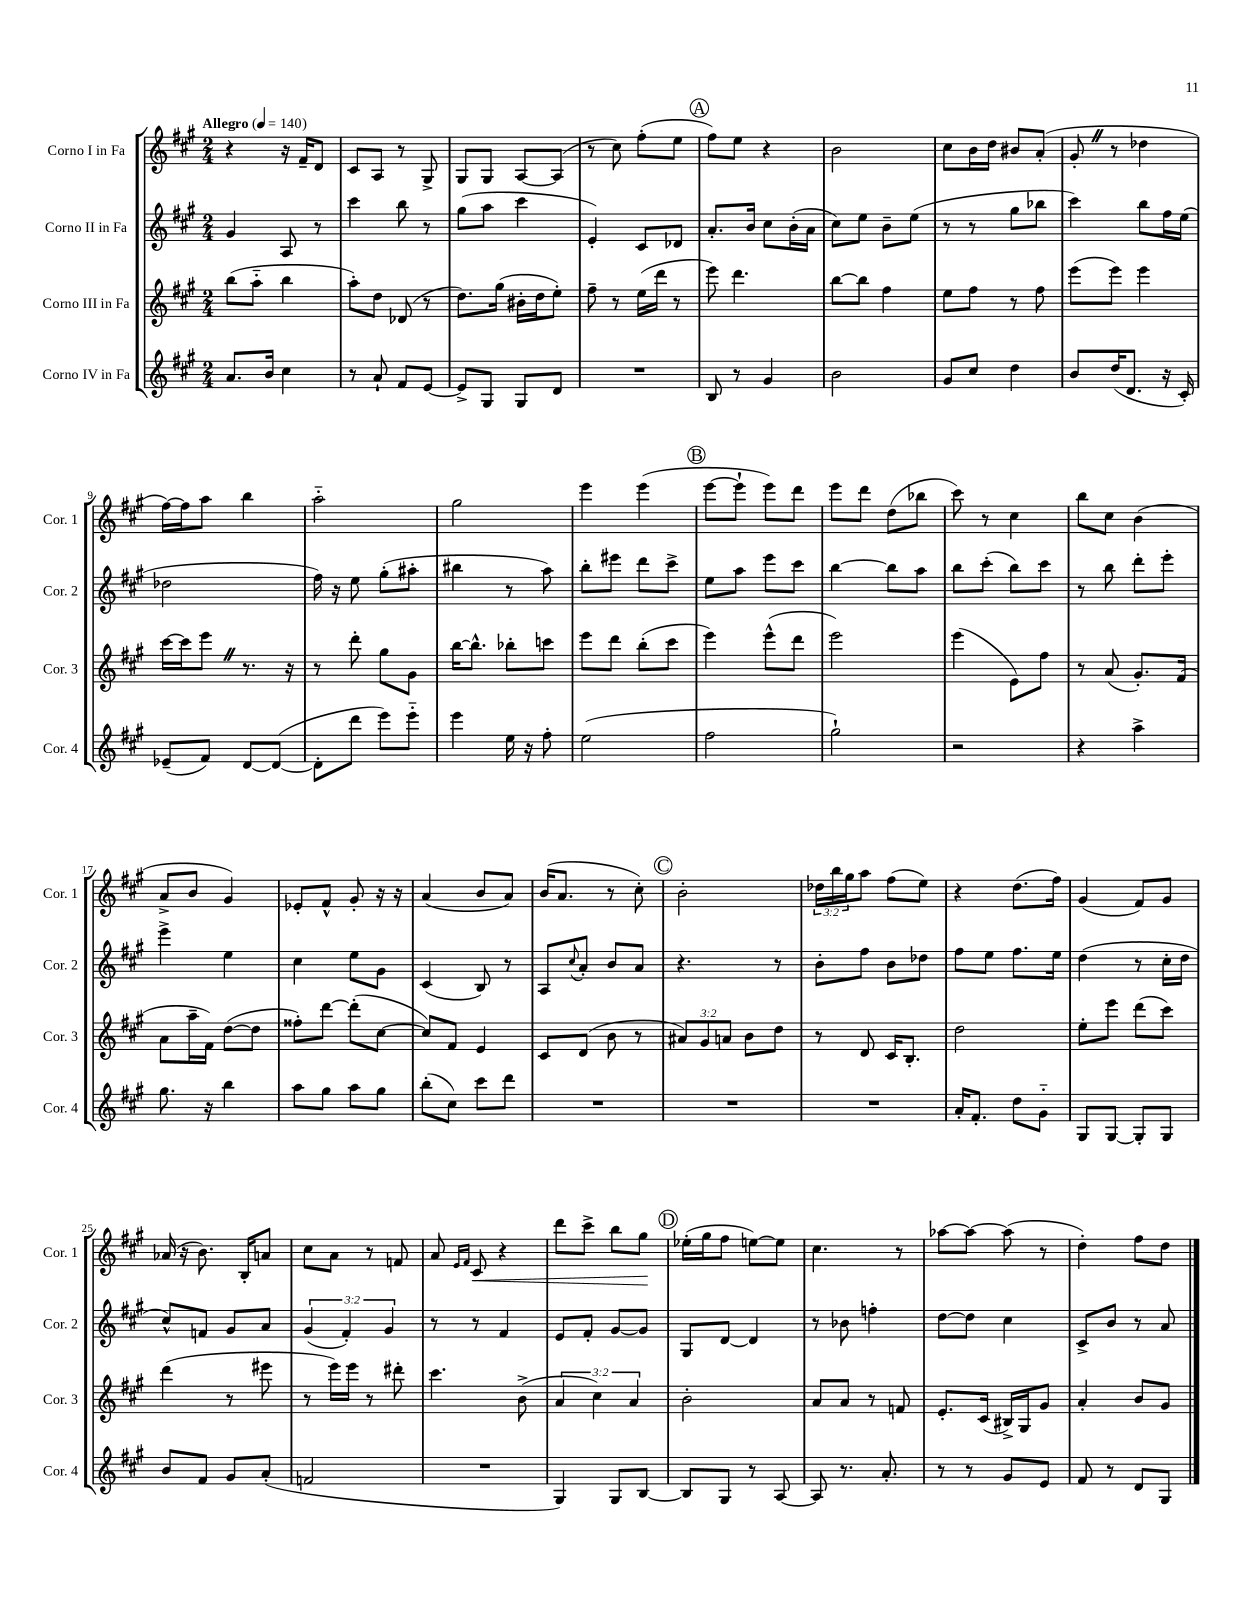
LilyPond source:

<<
\new StaffGroup <<
\new Staff = "s0" \with { instrumentName = "Corno I in Fa" shortInstrumentName = "Cor. 1" } {
    \clef treble \key a \major \numericTimeSignature \time 2/4 \override Staff.TupletNumber.text = #tuplet-number::calc-fraction-text \tempo "Allegro" 4 = 140
    r4 r16 fis'16-- d'8 |
    cis'8 a8 r8 gis8-> |
    gis8 gis8 a8~ a8( |
    r8 cis''8) fis''8-.( e''8 |
    \mark \markup { \circle "A" } fis''8) e''8 r4 |
    b'2 |
    cis''8 b'16 d''16 bis'8 a'8-.( |
    gis'8-. \once \override BreathingSign.text = \markup { \musicglyph "scripts.caesura.straight" } \breathe r8 des''4 |
    fis''16~) fis''16 a''8 b''4 |
    a''2-_ |
    gis''2 |
    e'''4 e'''4( |
    \mark \markup { \circle "B" } e'''8~ e'''8-! e'''8) d'''8 |
    e'''8 d'''8 d''8( bes''8 |
    cis'''8) r8 cis''4 |
    b''8 cis''8 b'4( |
    a'8-> b'8 gis'4) |
    ees'8-. fis'8-^ gis'8-. r16 r16 |
    a'4( b'8 a'8) |
    b'16( a'8. r8 cis''8-.) |
    \mark \markup { \circle "C" } b'2-. |
    \tuplet 3/2 { des''16 b''16 gis''16 } a''8 fis''8( e''8) |
    r4 d''8.( fis''16) |
    gis'4( fis'8) gis'8 |
    aes'16( r16 b'8.) b16-. a'8 |
    cis''8 a'8 r8 f'8 |
    a'8 \grace { e'16 fis'16 } cis'8\< r4 |
    d'''8 cis'''8-> b''8 gis''8\! |
    \mark \markup { \circle "D" } ees''16-.( gis''16 fis''8 e''8~) e''8 |
    cis''4. r8 |
    aes''8~ aes''8~ aes''8( r8 |
    d''4-.) fis''8 d''8 \bar "|." |
}
\new Staff = "s1" \with { instrumentName = "Corno II in Fa" shortInstrumentName = "Cor. 2" } {
    \clef treble \key a \major \numericTimeSignature \time 2/4 \override Staff.TupletNumber.text = #tuplet-number::calc-fraction-text
    gis'4 a8 r8 |
    cis'''4 b''8 r8 |
    gis''8( a''8 cis'''4 |
    e'4-.) cis'8 des'8 |
    \mark \markup { \circle "A" } a'8.-. b'16 cis''8 b'16-.( a'16 |
    cis''8) e''8 b'8-- e''8( |
    r8 r8 gis''8 bes''8 |
    cis'''4) b''8 fis''16 e''16( |
    des''2 |
    fis''16) r16 e''8 gis''8-.( ais''8-. |
    bis''4 r8 a''8) |
    b''8-. eis'''8 d'''8 cis'''8-> |
    \mark \markup { \circle "B" } e''8 a''8 e'''8 cis'''8 |
    b''4~ b''8 a''8 |
    b''8 cis'''8-.( b''8) cis'''8 |
    r8 b''8 d'''8-. e'''8-. |
    e'''4-> e''4 |
    cis''4 e''8 gis'8 |
    cis'4( b8) r8 |
    a8 \appoggiatura { cis''8 } a'8-. b'8 a'8 |
    \mark \markup { \circle "C" } r4. r8 |
    b'8-. fis''8 b'8 des''8 |
    fis''8 e''8 fis''8. e''16 |
    d''4( r8 cis''16-. d''16 |
    cis''8-^) f'8 gis'8 a'8 |
    \tuplet 3/2 { gis'4( fis'4-.) gis'4 } |
    r8 r8 fis'4 |
    e'8 fis'8-. gis'8~ gis'8 |
    \mark \markup { \circle "D" } gis8 d'8~ d'4 |
    r8 bes'8 f''4-. |
    d''8~ d''8 cis''4 |
    cis'8-> b'8 r8 a'8 \bar "|." |
}
\new Staff = "s2" \with { instrumentName = "Corno III in Fa" shortInstrumentName = "Cor. 3" } {
    \clef treble \key a \major \numericTimeSignature \time 2/4 \override Staff.TupletNumber.text = #tuplet-number::calc-fraction-text
    b''8( a''8-_ b''4 |
    a''8-.) d''8 des'8( r8 |
    d''8.) gis''16( bis'16-. d''16 e''8-.) |
    fis''8-- r8 e''16( d'''16 r8 |
    \mark \markup { \circle "A" } e'''8) d'''4. |
    b''8~ b''8 fis''4 |
    e''8 fis''8 r8 fis''8 |
    e'''8( e'''8) e'''4 |
    cis'''16~ cis'''16 e'''8 \once \override BreathingSign.text = \markup { \musicglyph "scripts.caesura.straight" } \breathe r8. r16 |
    r8 d'''8-. gis''8 gis'8 |
    b''16~ b''8.-^ bes''8-. c'''8 |
    e'''8 d'''8 b''8-.( cis'''8 |
    \mark \markup { \circle "B" } e'''4) e'''8-^( d'''8 |
    e'''2) |
    e'''4( e'8) fis''8 |
    r8 a'8( gis'8.-.) fis'16( |
    a'8 a''16-- fis'16) d''8~( d''8 |
    fisis''8-.) d'''8~ d'''8-.( cis''8~ |
    cis''8) fis'8 e'4 |
    cis'8 d'8( b'8 r8 |
    \mark \markup { \circle "C" } \tuplet 3/2 { ais'8) gis'8 a'8 } b'8 d''8 |
    r8 d'8 cis'16 b8.-. |
    d''2 |
    e''8-. e'''8 d'''8( cis'''8) |
    d'''4( r8 eis'''8 |
    r8 e'''16) e'''16 r8 dis'''8-. |
    cis'''4. b'8->( |
    \tuplet 3/2 { a'4 cis''4) a'4 } |
    \mark \markup { \circle "D" } b'2-. |
    a'8 a'8 r8 f'8 |
    e'8.-. cis'16( bis16->) gis16 gis'8 |
    a'4-. b'8 gis'8 \bar "|." |
}
\new Staff = "s3" \with { instrumentName = "Corno IV in Fa" shortInstrumentName = "Cor. 4" } {
    \clef treble \key a \major \numericTimeSignature \time 2/4
    a'8. b'16 cis''4 |
    r8 a'8-! fis'8 e'8~ |
    e'8-> gis8 gis8 d'8 |
    R2 |
    \mark \markup { \circle "A" } b8 r8 gis'4 |
    b'2 |
    gis'8 cis''8 d''4 |
    b'8 d''16( d'8. r16 cis'16-.) |
    ees'8--( fis'8) d'8~ d'8~( |
    d'8-. d'''8 e'''8) e'''8-_ |
    e'''4 e''16 r16 fis''8-. |
    e''2( |
    \mark \markup { \circle "B" } fis''2 |
    gis''2-!) |
    r2 |
    r4 a''4-> |
    gis''8. r16 b''4 |
    a''8 gis''8 a''8 gis''8 |
    b''8-.( cis''8) cis'''8 d'''8 |
    R2 |
    \mark \markup { \circle "C" } R2 |
    R2 |
    a'16-. fis'8.-. d''8 gis'8-_ |
    gis8 gis8~ gis8-. gis8 |
    b'8 fis'8 gis'8 a'8-.( |
    f'2 |
    R2 |
    gis4) gis8 b8~ |
    \mark \markup { \circle "D" } b8 gis8 r8 a8~ |
    a8 r8. a'8.-. |
    r8 r8 gis'8 e'8 |
    fis'8 r8 d'8 gis8 \bar "|." |
}
>>
>>
